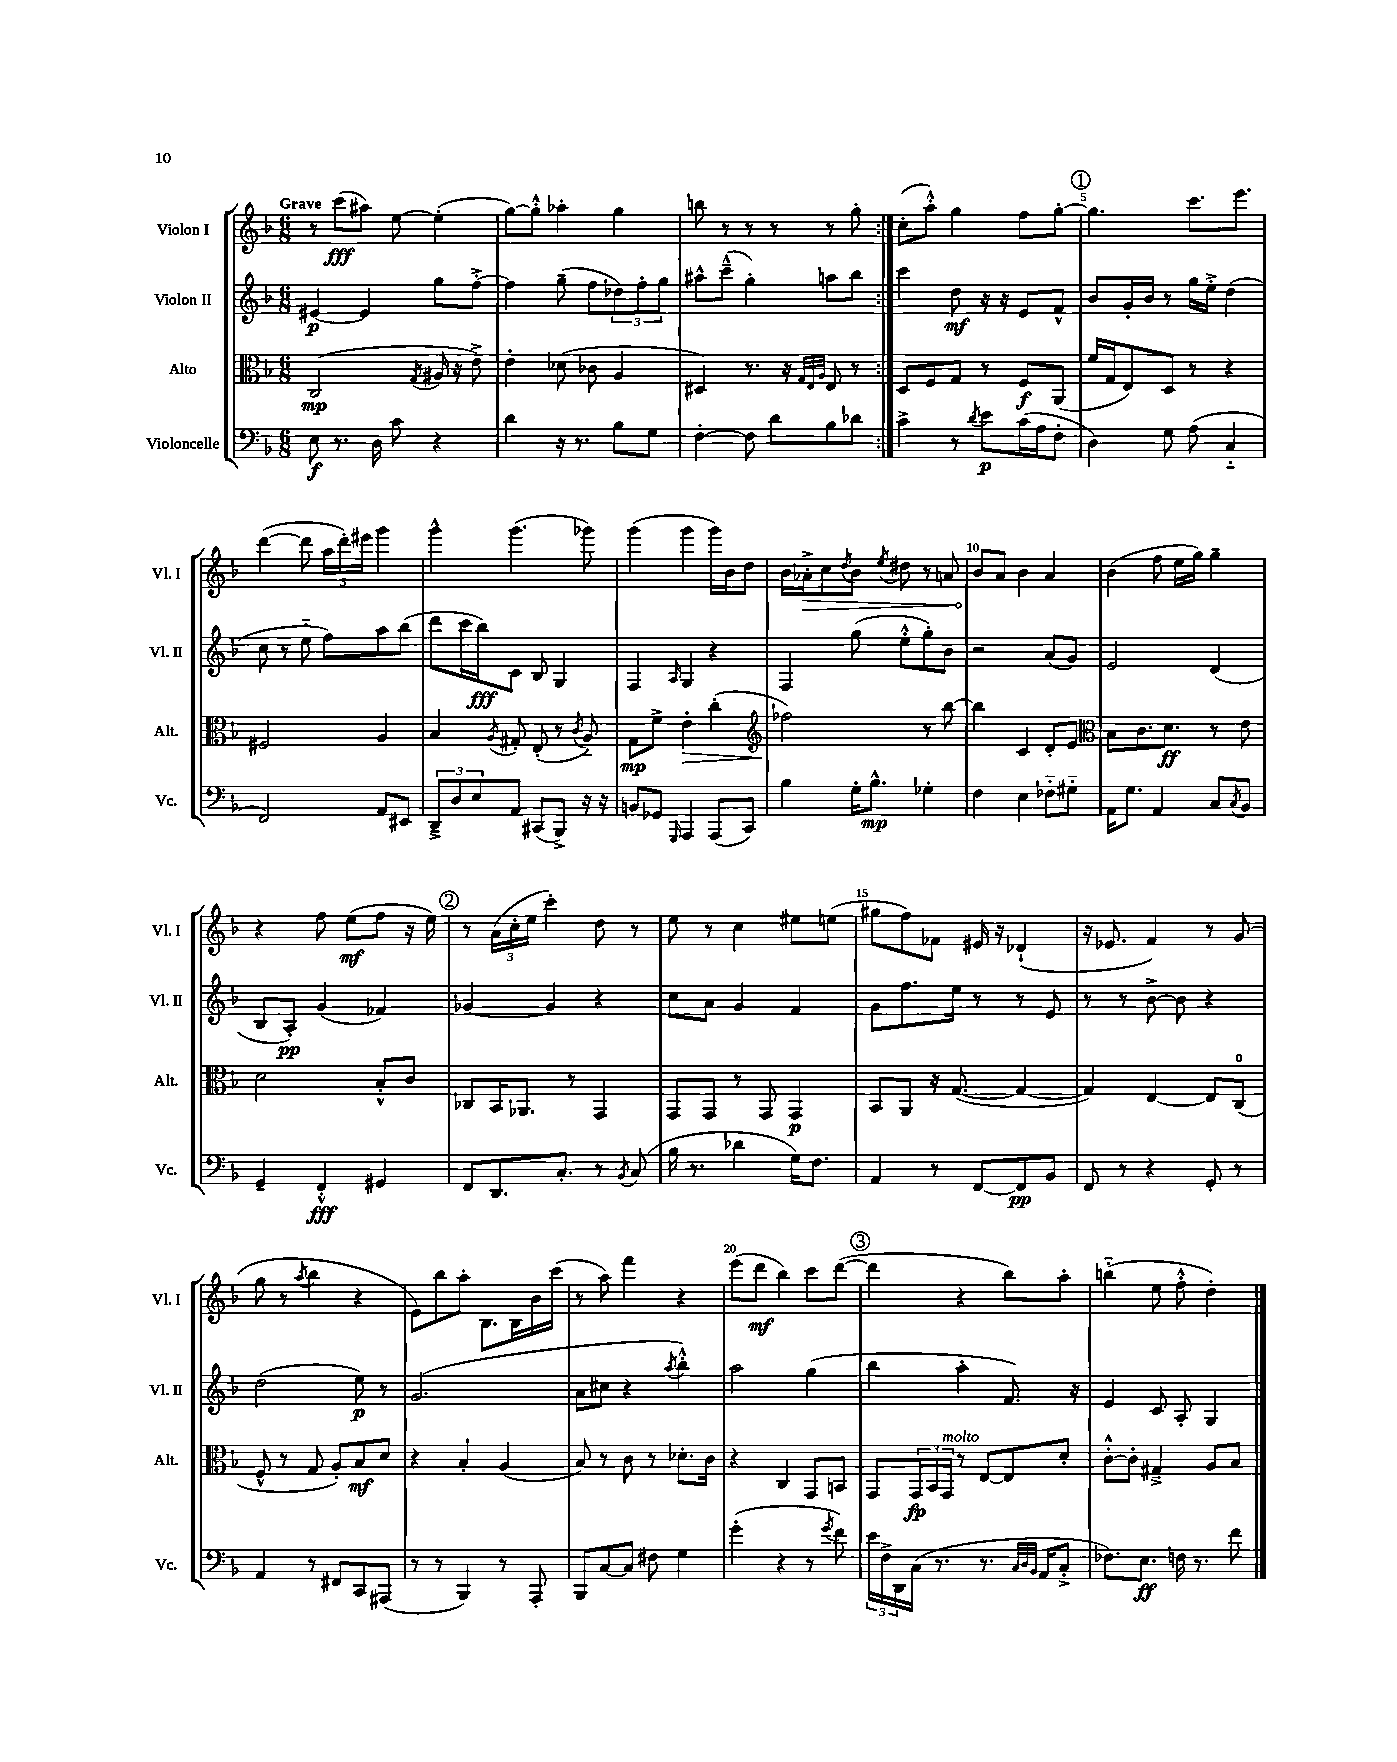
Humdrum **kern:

**kern	**kern	**kern	**kern
*staff4	*staff3	*staff2	*staff1
*clefF4	*clefC3	*clefG2	*clefG2
*k[b-]	*k[b-]	*k[b-]	*k[b-]
*M6/8	*M6/8	*M6/8	*M6/8
8E	(2C	[4e#	8r
8.r	.	.	(8ccc
.	.	4e#]	8aa#)
16D	.	.	.
8c	.	.	[8ee
.	8qG	.	.
4r	16A#	8gg	(4ee']
.	16r	.	.
.	8e^)	[8ff'^	.
=	=	=	=
4d	4e'	4ff]	[8gg)
.	.	.	8gg'^^]
16r	(8d-	(8gg~	4aa-'
8.r	.	.	.
.	8c-	8ff	.
8B-	4A	12dd-)	4gg
.	.	12ff'	.
8G	.	.	.
.	.	12gg	.
=	=	=	=
[4F'	4D#)	8aa#^^	8bb
.	.	(8ccc~^^	8r
8F]	8.r	4gg')	8r
8d	.	.	8r
.	16r	.	.
.	32qqG	.	.
.	32qqE	.	.
.	32qqA	.	.
8B-	8E	8aa	8r
8d-	8r	8bb-	8gg'
=:|!	=:|!	=:|!	=:|!
4c^	8D	4ccc	(8cc'
.	8F	.	8aa'^^)
8r	8G	8dd	4gg
8qd	.	.	.
8e	8r	16r	.
.	.	16r	.
(16c	8F	8e	8ff
16A	.	.	.
8F'	(8AA	8f^^	[8gg'
=	=	=	=
4D)	16f	8b-	4.gg]
.	16G	.	.
.	8E)	16g'	.
.	.	16b-	.
8G	8D	8r	.
(8A	8r	16gg	8.ccc
.	.	16ee'^	.
4C'~	4r	(4dd	.
.	.	.	8.eee
=	=	=	=
2FF)	2F#	8cc	([4ddd
.	.	8r	.
.	.	8ee'~	8ddd]
.	.	8ff)	24aa
.	.	.	24ddd')
.	.	.	24eee#
8AA	4A	8aa	4ggg
8EE#	.	(8bb-	.
=	=	=	=
12DD~^	4B-	8ddd	4ggg^^
12D	.	.	.
.	.	16ccc	.
12E	.	.	.
.	.	16bb-)	.
.	8qA	.	.
8AA	8G#'	8c	(4.ggg
(8CC#	(8E'	8B-	.
8BBB-^)	8r	4G	.
.	8qc	.	.
16r	8A'~)	.	8ggg-)
16r	.	.	.
=	=	=	=
8BB	8G	4F	(4ggg
8GG-	8f^	.	.
16qqGGG	.	16qqA	.
4AAA	4e'	4G	4ggg
(8AAA	(4cc'	4r	16ggg)
.	.	.	16b-
8CC)	.	.	8dd
=	=	=	=
*	*clefG2	*	*
4B-	2ff-)	4F	16b-
.	.	.	16a-'^
.	.	.	8cc
.	.	.	8qdd
16G'	.	(8gg	8b-
8.B-^^	.	.	.
.	.	.	8qee
.	.	8ee'^^	8dd#
4G-'	8r	8gg')	8r
.	[8bb-	8b-	8a
=	=	=	=
4F	4bb-]	2r	8b-
.	.	.	8a
4E	4c	.	4b-
8F-'~	8d'	(8a	4a
8G#'~	8e	8g)	.
=	=	=	=
*	*clefC3	*	*
16AA	8B-	2e	(4b-
8.G	.	.	.
.	8.c	.	.
4AA	.	.	8ff
.	8.d	.	.
.	.	.	16ee
.	.	.	16gg)
8C	8r	(4d	4gg~
8qC	.	.	.
8BB-	8e	.	.
=	=	=	=
4GG~	2d	8B-	4r
.	.	8A')	.
4FF'^^	.	(4g	8ff
.	.	.	(8ee
4GG#	8B-'^^	4f-)	8ff
.	8c	.	16r
.	.	.	16ee)
=	=	=	=
8FF	8C-	[4g-	8r
8.DD	16BB-	.	(24a
.	.	.	24cc'
.	8.AA-	.	.
.	.	.	24ee
.	.	4g-]	4ccc')
8.C'	.	.	.
.	8r	.	.
8r	4GG	4r	8dd
8qBB-	.	.	.
(8C	.	.	8r
=	=	=	=
16B-	8GG	8cc	8ee
8.r	.	.	.
.	8GG	8a	8r
4d-	8r	4g	4cc
.	8GG	.	.
16G)	4GG	4f	8ee#
8.F	.	.	.
.	.	.	(8ee
=	=	=	=
4AA	8BB-	8g	8gg#
.	8AA	8.ff	8ff)
8r	16r	.	8f-
.	([8.G	16ee	.
[8FF	.	8r	16e#
.	.	.	16r
8FF]	4G_	8r	(4d-`
8BB-	.	8e	.
=	=	=	=
8FF	4G])	8r	16r
.	.	.	8.e-
8r	.	8r	.
4r	[4E	[8b-^	4f)
.	.	8b-]	.
8GG'	8E]	4r	8r
8r	(8C	.	(8g
=	=	=	=
4AA	8F^^	(2dd	8gg
.	8r	.	8r
.	.	.	8qaa
8r	8G	.	4bb-
8FF#	8A')	.	.
8CC	8B-	8ee)	4r
(8AAA#	8d	8r	.
=	=	=	=
8r	4r	(2.g	8e)
8r	.	.	8bb-
4BBB-)	4B-'	.	8aa'
.	.	.	8.B-
8r	(4A	.	.
.	.	.	16B-
8AAA'	.	.	16b-
.	.	.	(16ccc
=	=	=	=
8BBB-	8B-)	8a	8r
[8C	8r	8cc#	8aa)
8C]	8c	4r	4fff
8F#	8r	.	.
.	.	8qaa	.
4G	8.d-'	4bb-'^^)	4r
.	16c	.	.
=	=	=	=
(4g'	4r	2aa	(8eee
.	.	.	8ddd
4r	4C	.	4bb-)
8r	8GG	(4gg	8ccc
8qg	.	.	.
8f)	8BB	.	([8ddd
=	=	=	=
24e	8GG	4bb-	4ddd]
24F^	.	.	.
24DD	.	.	.
(16C	24GG	.	.
.	24BB-	.	.
8.r	.	.	.
.	24GG	.	.
.	8r	4aa'	4r
8.r	[8E	.	.
.	8E]	8.f)	8bb-)
32qqC	.	.	.
32qqD	.	.	.
32qqBB-	.	.	.
16AA	.	.	.
8C'^	8d'	.	8aa'
.	.	16r	.
=	=	=	=
8.F-)	[8c'^^	4e	(4bb'~
.	8c']	.	.
8.E	.	.	.
.	4G#~^	8c	8ee
16F	.	8A'	8ff'^^
8.r	.	.	.
.	8A	4G	4dd')
8f	8B-	.	.
==	==	==	==
*-	*-	*-	*-
